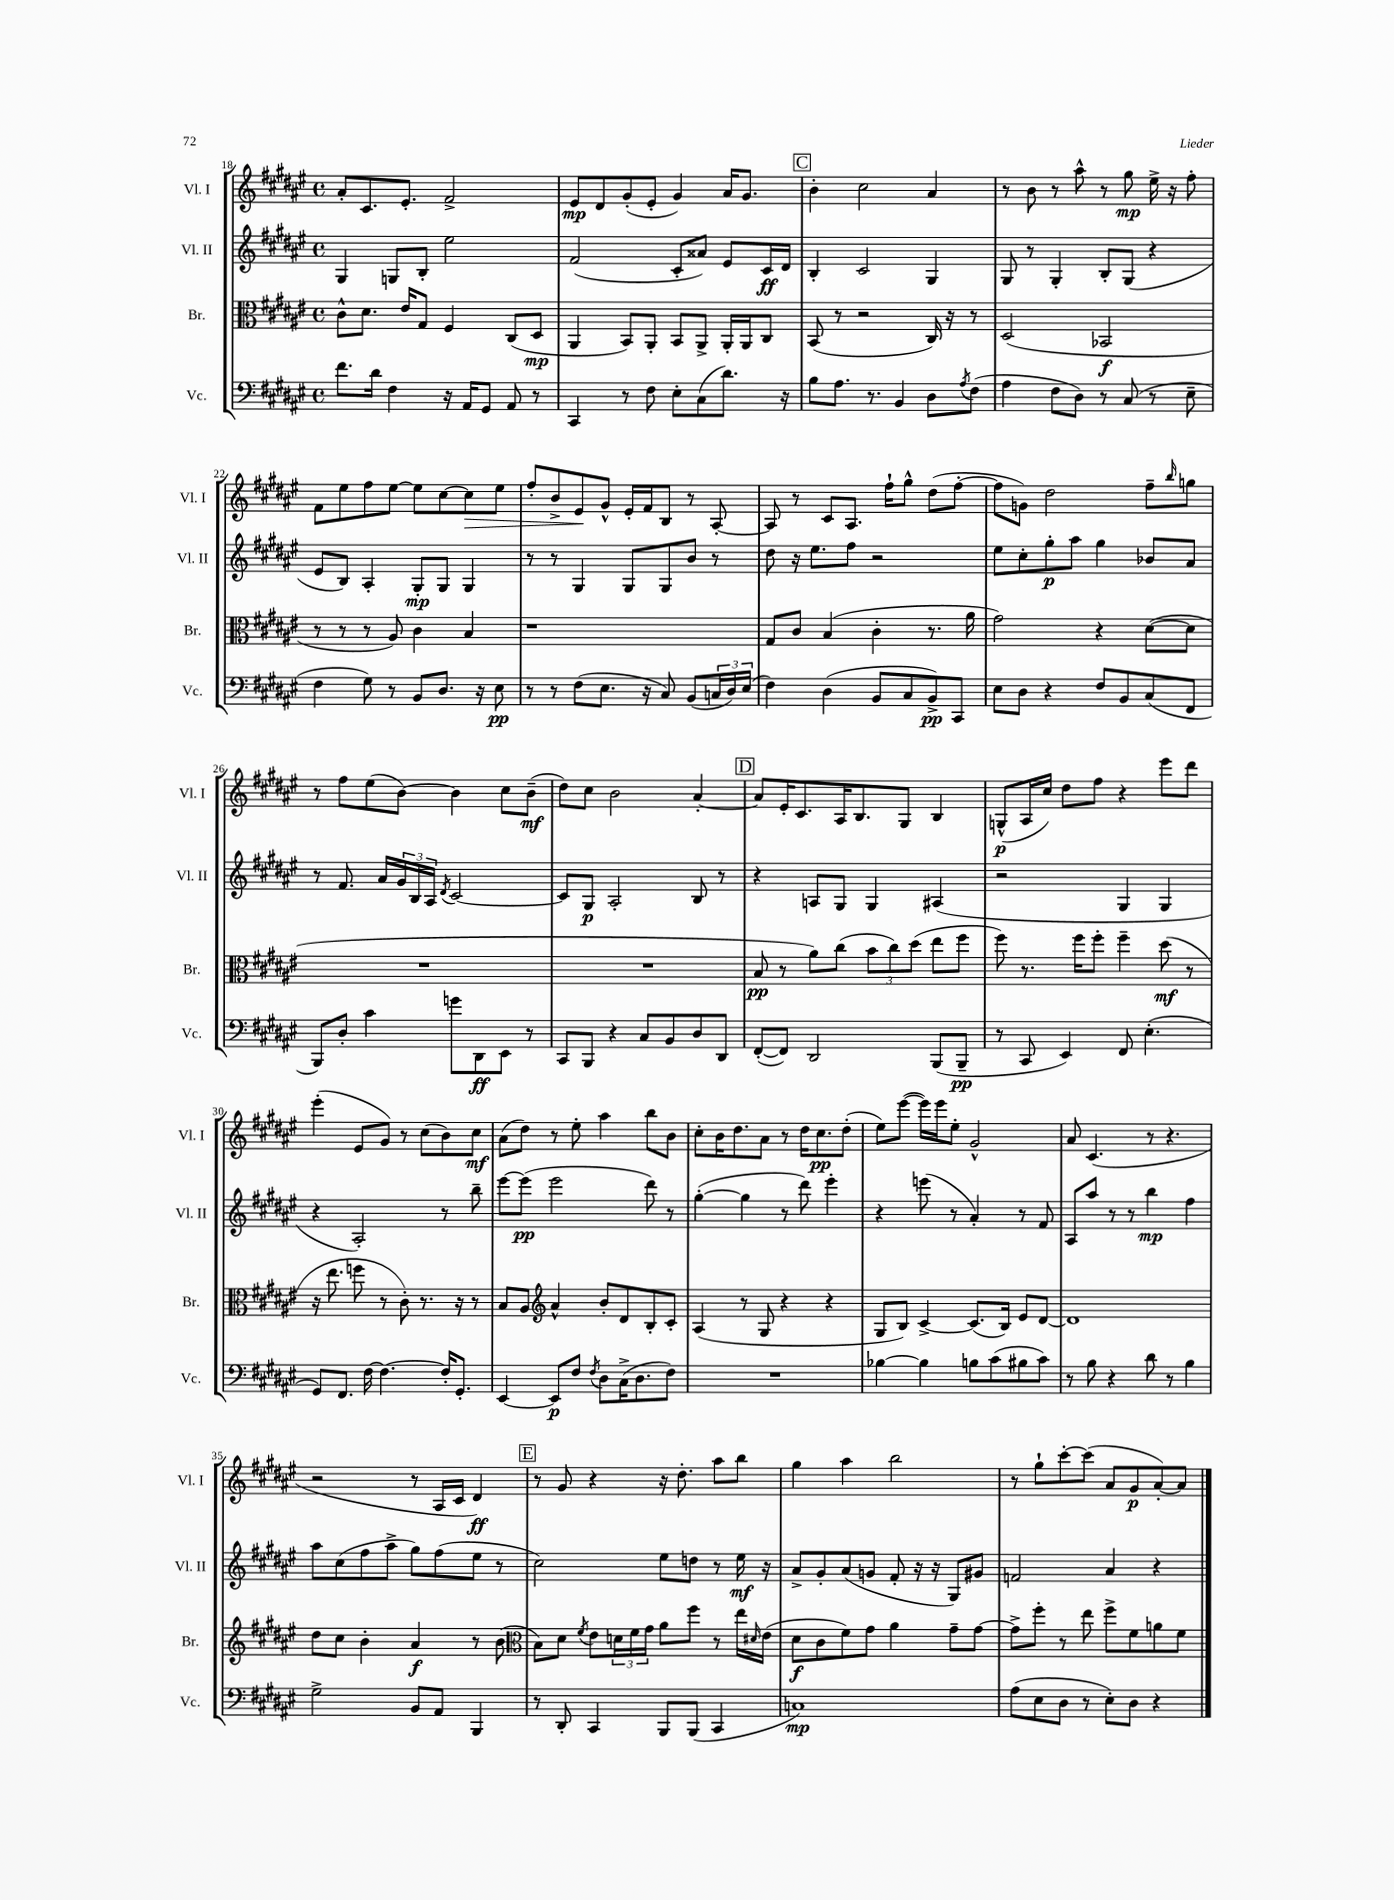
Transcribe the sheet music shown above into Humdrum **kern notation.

**kern	**dynam	**kern	**dynam	**kern	**dynam	**kern	**dynam
*part4	*part4	*part3	*part3	*part2	*part2	*part1	*part1
*staff4	*staff4	*staff3	*staff3	*staff2	*staff2	*staff1	*staff1
*I"Vc.	*	*I"Br.	*	*I"Vl. II	*	*I"Vl. I	*
*I'Vc.	*	*I'Br.	*	*I'Vl. II	*	*I'Vl. I	*
*clefF4	*	*clefC3	*	*clefG2	*	*clefG2	*
*k[f#c#g#d#a#e#]	*	*k[f#c#g#d#a#e#]	*	*k[f#c#g#d#a#e#]	*	*k[f#c#g#d#a#e#]	*
*M4/4	*	*M4/4	*	*M4/4	*	*M4/4	*
*met(c)	*	*met(c)	*	*met(c)	*	*met(c)	*
=18	=18	=18	=18	=18	=18	=18	=18
8.f#\L	.	8c#^^\L	.	4G#/	.	8a#'/L	.
.	.	8.d#\J	.	.	.	8.c#/	.
16d#\Jk	.	.	.	.	.	.	.
4F#\	.	.	.	8Gn/L	.	.	.
.	.	16e#/KL	.	.	.	8.e#'/J	.
.	.	8G#/J	.	8B'/J	.	.	.
16r	.	4F#/	.	2ee#\	.	2f#^/	.
16AA#/KL	.	.	.	.	.	.	.
8GG#/J	.	.	.	.	.	.	.
8AA#/	.	(8C#/L	.	.	.	.	.
8r	.	8D#/J	mp	.	.	.	.
=19	=19	=19	=19	=19	=19	=19	=19
4CC#/	.	4AA#/	.	(2f#/	.	8e#/L	mp
.	.	.	.	.	.	8d#/	.
8r	.	8BB/L)	.	.	.	(8g#'/	.
8F#\	.	8AA#'/J	.	.	.	8e#'/J	.
8E#'\L	.	8BB/L	.	8c#'/L	.	4g#/)	.
(8C#\	.	8AA#^/J	.	8a##X/J)	.	.	.
8.d#\J)	.	16AA#'/LL	.	8e#/L	.	16a#/KL	.
.	.	16AA#/J	.	.	.	8.g#/J	.
.	.	8C#/J	.	16c#/L	ff	.	.
16r	.	.	.	16d#/JJ	.	.	.
!!LO:REH:place=s1:t=C
=20	=20	=20	=20	=20	=20	=20	=20
8B\L	.	(8BB/	.	4B'/	.	4b'\	.
8.A#\J	.	8r	.	.	.	.	.
.	.	2r	.	2c#/	.	2cc#\	.
8.r	.	.	.	.	.	.	.
4BB/	.	.	.	.	.	.	.
8D#\L	.	16C#/)	.	4G#/	.	4a#/	.
.	.	16r	.	.	.	.	.
8qA#/	.	.	.	.	.	.	.
(8F#\J	.	8r	.	.	.	.	.
=21	=21	=21	=21	=21	=21	=21	=21
4A#\	.	(2D#/	.	8G#/	.	8r	.
.	.	.	.	8r	.	8b\	.
8F#\L	.	.	.	4G#'/	.	8r	.
8D#\J)	.	.	.	.	.	8aa#^^\	.
8r	.	2BB-X/	f	8B'/L	.	8r	.
(8C#/	.	.	.	(8G#/J	.	8gg#\	mp
8r	.	.	.	4r	.	16ee#^\	.
.	.	.	.	.	.	16r	.
8E#~\	.	.	.	.	.	8ff#'\	.
!!LO:LB:g=z
=22	=22	=22	=22	=22	=22	=22	=22
4F#\	.	8r	.	8e#/L	.	8f#\L	.
.	.	8r	.	8B/J)	.	8ee#\	.
8G#\)	.	8r	.	4A#'/	.	8ff#\	.
8r	.	8A#/)	.	.	.	[8ee#\J	.
8BB/L	.	4c#\	.	8G#'/L	mp	8ee#\L]	.
8.D#/J	.	.	.	8G#/J	.	[8cc#\	.
!	!	!	!	!	!	!	!LO:HP:b
.	.	4B/	.	4G#/	.	8cc#\]	>
16r	.	.	.	.	.	.	.
8E#\	pp	.	.	.	.	8ee#\J	.
=23	=23	=23	=23	=23	=23	=23	=23
8r	.	1r	.	8r	.	8ff#'/L	.
8r	.	.	.	8r	.	8b^/	.
(8F#\L	.	.	.	4G#/	.	8e#/	.
8.E#\J	.	.	.	.	.	8g#^^/J	]
.	.	.	.	8G#/L	.	16e#'/LL	.
16r	.	.	.	.	.	16f#/J	.
8C#/)	.	.	.	8G#/	.	8B/J	.
(8BB/L	.	.	.	8b/J	.	8r	.
24Cn/L	.	.	.	8r	.	[8A#'/	.
24D#/)	.	.	.	.	.	.	.
(24E#/JJ	.	.	.	.	.	.	.
=24	=24	=24	=24	=24	=24	=24	=24
4F#\)	.	8G#/L	.	8dd#\	.	8A#/]	.
.	.	8c#/J	.	16r	.	8r	.
.	.	.	.	8.ee#\L	.	.	.
(4D#\	.	(4B/	.	.	.	8c#/L	.
.	.	.	.	8ff#\J	.	8.A#/J	.
8BB/L	.	4c#'\	.	2r	.	.	.
.	.	.	.	.	.	16ff#`\KL	.
8C#/	.	.	.	.	.	8gg#^^\J	.
8BB^/)	pp	8.r	.	.	.	(8dd#\L	.
8CC#/J	.	.	.	.	.	[8ff#'\J	.
.	.	16a#\	.	.	.	.	.
=25	=25	=25	=25	=25	=25	=25	=25
8E#\L	.	2g#\)	.	8ee#\L	.	8ff#\L]	.
8D#\J	.	.	.	8cc#'\	.	8gn\J)	.
4r	.	.	.	8gg#'\	p	2dd#\	.
.	.	.	.	8aa#\J	.	.	.
8F#/L	.	4r	.	4gg#\	.	.	.
8BB/	.	.	.	.	.	.	.
(8C#/	.	([8d#\L	.	8b-X/L	.	8ff#~\L	.
.	.	.	.	.	.	16qqbb/	.
8FF#/J	.	8d#\J]	.	8a#/J	.	8ggn\J	.
!!LO:LB:g=z
=26	=26	=26	=26	=26	=26	=26	=26
8BBB/L)	.	1r	.	8r	.	8r	.
8D#'/J	.	.	.	8.f#/	.	8ff#\L	.
4c#\	.	.	.	.	.	(8ee#\	.
.	.	.	.	16a#/LL	.	.	.
.	.	.	.	24g#/	.	[8b\J)	.
.	.	.	.	24B/	.	.	.
.	.	.	.	24A#/JJ	.	.	.
.	.	.	.	8qd#/	.	.	.
8gn\L	.	.	.	[2c#/	.	4b\]	.
8DD#\	ff	.	.	.	.	.	.
8EE#\J	.	.	.	.	.	8cc#\L	.
8r	.	.	.	.	.	(8b~\J	mf
=27	=27	=27	=27	=27	=27	=27	=27
8CC#/L	.	1r	.	8c#/L]	.	8dd#\L)	.
8BBB/J	.	.	.	8G#/J	p	8cc#\J	.
4r	.	.	.	2A#'/	.	2b\	.
8C#/L	.	.	.	.	.	.	.
8BB/	.	.	.	.	.	.	.
8D#/	.	.	.	8B/	.	[4a#'/	.
8DD#/J	.	.	.	8r	.	.	.
!!LO:REH:place=s1:t=D
=28	=28	=28	=28	=28	=28	=28	=28
([8FF#'/L	.	8B/	pp	4r	.	8a#/L]	.
8FF#/J])	.	8r	.	.	.	16e#'/K	.
.	.	.	.	.	.	8.c#/	.
2DD#/	.	8a#\L)	.	8An/L	.	.	.
.	.	(8cc#\J	.	8G#/J	.	16A#/K	.
.	.	.	.	.	.	8.B/	.
.	.	12b\L	.	4G#/	.	.	.
.	.	12cc#\)	.	.	.	.	.
.	.	.	.	.	.	8G#/J	.
.	.	(12dd#\J	.	.	.	.	.
(8BBB/L	.	8ee#\L	.	(4A#X/	.	4B/	.
8BBB~/J	pp	8ff#\J	.	.	.	.	.
=29	=29	=29	=29	=29	=29	=29	=29
8r	.	8ff#\)	.	2r	.	(8Gn^^/L	p
8CC#/	.	8.r	.	.	.	16A#/L	.
.	.	.	.	.	.	16cc#/JJ)	.
4EE#/)	.	.	.	.	.	8dd#\L	.
.	.	16ff#\KL	.	.	.	.	.
.	.	8ff#'\J	.	.	.	8ff#\J	.
8FF#/	.	4ff#~\	.	4G#/	.	4r	.
(4.E#'\	.	.	.	.	.	.	.
.	.	(8dd#\	mf	4G#/	.	8eee#\L	.
.	.	8r	.	.	.	8ddd#\J	.
!!LO:LB:g=z
=30	=30	=30	=30	=30	=30	=30	=30
8GG#/L)	.	16r	.	4r	.	(4eee#'\	.
.	.	8.ee#\	.	.	.	.	.
8.FF#/J	.	.	.	.	.	.	.
.	.	8ffn\	.	2A#'/)	.	8e#/L	.
[16F#\	.	.	.	.	.	.	.
4.F#\_	.	8r	.	.	.	8g#/J)	.
.	.	8c#'\)	.	.	.	8r	.
.	.	8.r	.	.	.	(8cc#\L	.
16F#'/KL]	.	.	.	8r	.	8b\)	.
8.GG#'/J	.	16r	.	.	.	.	.
.	.	8r	.	8bb~\	.	8cc#\J	mf
=31	=31	=31	=31	=31	=31	=31	=31
[4EE#/	.	8B/L	.	[8eee#\L	.	(8a#\L	.
.	.	8A#/J	.	(8eee#\J]	pp	8dd#\J)	.
*	*	*clefG2	*	*	*	*	*
8EE#/L]	p	4a#^^/	.	2eee#\	.	8r	.
8F#/J	.	.	.	.	.	8ee#'\	.
8qF#/	.	.	.	.	.	.	.
8D#\L	.	8b'/L	.	.	.	4aa#\	.
(16C#^\K	.	8d#/	.	.	.	.	.
8.D#\	.	.	.	.	.	.	.
.	.	8B'/	.	8ddd#\)	.	8bb\L	.
8F#\J)	.	8c#'/J	.	8r	.	8b\J	.
=32	=32	=32	=32	=32	=32	=32	=32
1r	.	(4A#/	.	([4gg#'\	.	8cc#'\L	.
.	.	.	.	.	.	16b\K	.
.	.	.	.	.	.	8.dd#\	.
.	.	8r	.	4gg#\]	.	.	.
.	.	8G#/	.	.	.	8a#\J	.
.	.	4r	.	8r	.	8r	.
.	.	.	.	8ddd#\)	.	16dd#\KL	.
.	.	.	.	.	.	8.cc#\	pp
.	.	4r	.	4eee#'\	.	.	.
.	.	.	.	.	.	(8dd#'\J	.
=33	=33	=33	=33	=33	=33	=33	=33
[4B-X\	.	8G#/L	.	4r	.	8ee#\L)	.
.	.	8B/J)	.	.	.	([8eee#\J	.
4B-\]	.	[4c#^/	.	(8eeen\	.	16eee#\LL])	.
.	.	.	.	.	.	16eee#\J	.
.	.	.	.	8r	.	8ee#'\J	.
8Bn\L	.	(8.c#/L]	.	4a#'/)	.	2g#^^/	.
(8c#\	.	.	.	.	.	.	.
.	.	16B/Jk)	.	.	.	.	.
8B#X\	.	8e#/L	.	8r	.	.	.
8c#\J)	.	[8d#/J	.	8f#/	.	.	.
=34	=34	=34	=34	=34	=34	=34	=34
8r	.	1d#]	.	8A#/L	.	8a#/	.
8B\	.	.	.	8aa#/J	.	(4.c#/	.
4r	.	.	.	8r	.	.	.
.	.	.	.	8r	.	.	.
8d#\	.	.	.	4bb\	mp	8r	.
8r	.	.	.	.	.	4.r	.
4B\	.	.	.	4ff#\	.	.	.
!!LO:LB:g=z
=35	=35	=35	=35	=35	=35	=35	=35
2G#^\	.	8dd#\L	.	8aa#\L	.	2r	.
.	.	8cc#\J	.	(8cc#\	.	.	.
.	.	4b'\	.	8ff#\	.	.	.
.	.	.	.	8aa#^\J	.	.	.
8BB/L	.	4a#/	f	8gg#\L)	.	8r	.
8AA#/J	.	.	.	(8ff#\	.	16A#/LL	.
.	.	.	.	.	.	16c#/JJ	.
4BBB/	.	8r	.	8ee#\J	.	4d#/)	ff
.	.	(8b\	.	8r	.	.	.
!!LO:REH:place=s1:t=E
=36	=36	=36	=36	=36	=36	=36	=36
*	*	*clefC3	*	*	*	*	*
8r	.	8B\L)	.	2cc#\)	.	8r	.
8DD#'/	.	8d#\J	.	.	.	8g#/	.
.	.	8qf#/	.	.	.	.	.
4CC#/	.	8e#\L	.	.	.	4r	.
.	.	24dn\L	.	.	.	.	.
.	.	24f#\	.	.	.	.	.
.	.	24g#\JJ	.	.	.	.	.
8BBB/L	.	8a#\L	.	8ee#\L	.	16r	.
.	.	.	.	.	.	8.dd#'\	.
(8BBB/J	.	8ff#\J	.	8ddn\J	.	.	.
4CC#/	.	8r	.	8r	.	8aa#\L	.
.	.	16ee#\LL	.	16ee#\	mf	8bb\J	.
.	.	16qqd#X/	.	.	.	.	.
.	.	(16e#\JJ	.	16r	.	.	.
=37	=37	=37	=37	=37	=37	=37	=37
1Cn)	mp	8d#\L	f	8a#^/L	.	4gg#\	.
.	.	8c#\	.	8g#'/	.	.	.
.	.	8f#\)	.	(8a#/	.	4aa#\	.
.	.	8g#\J	.	8gn/J	.	.	.
.	.	4a#\	.	8f#'/	.	2bb\	.
.	.	.	.	16r	.	.	.
.	.	.	.	16r	.	.	.
.	.	8g#~\L	.	8G#/L)	.	.	.
.	.	[8g#\J	.	8g#X/J	.	.	.
=38	=38	=38	=38	=38	=38	=38	=38
(8A#\L	.	8g#^\L]	.	2fn/	.	8r	.
8E#\	.	8ff#'\J	.	.	.	8gg#`\L	.
8D#\J	.	8r	.	.	.	[8ccc#'\	.
8r	.	8ee#\	.	.	.	(8ccc#\J]	.
8E#'\L)	.	8ff#^\L	.	4a#/	.	8a#/L	.
8D#\J	.	8f#\	.	.	.	8g#/	p
4r	.	8an\	.	4r	.	[8a#'/)	.
.	.	8f#\J	.	.	.	8a#/J]	.
==	==	==	==	==	==	==	==
*-	*-	*-	*-	*-	*-	*-	*-
